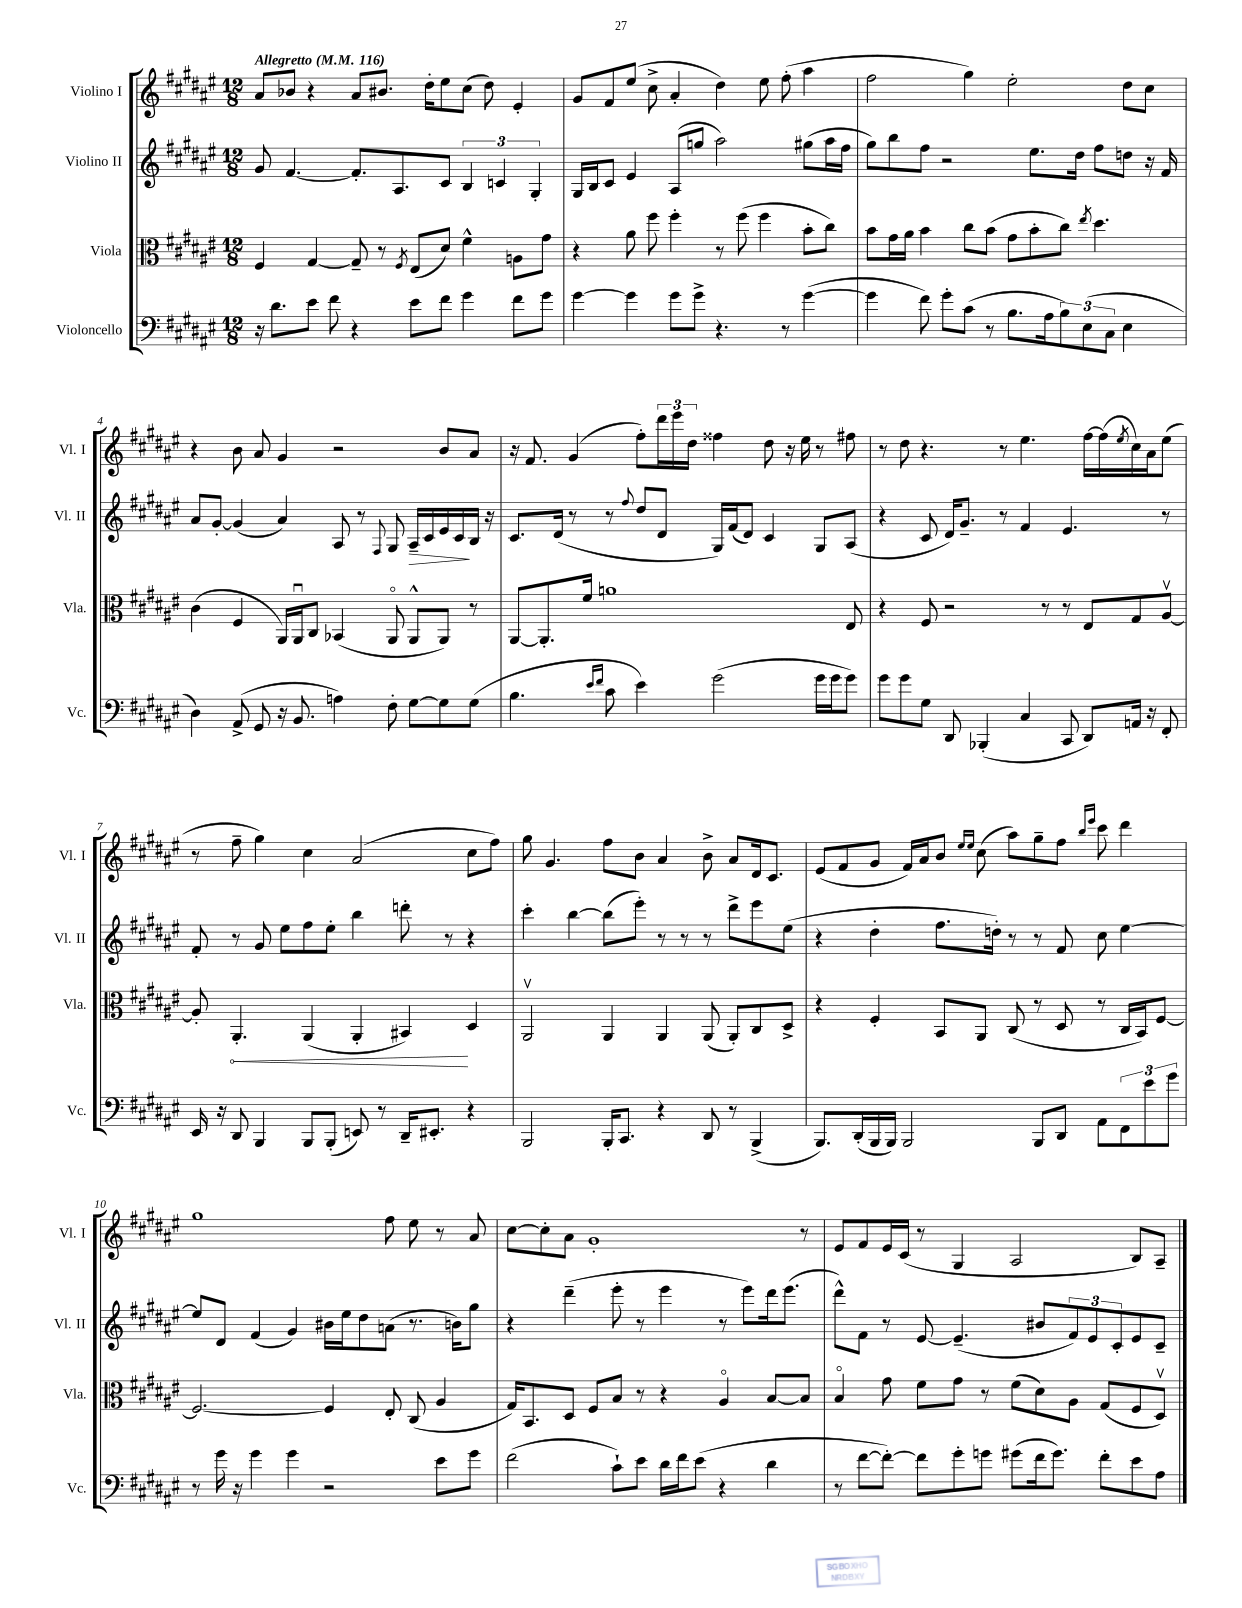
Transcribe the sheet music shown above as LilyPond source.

<<
\new StaffGroup <<
\new Staff = "s0" \with { instrumentName = "Violino I" shortInstrumentName = "Vl. I" } {
    \clef treble \key fis \major \numericTimeSignature \time 12/8 \tempo "Allegretto" 4 = 116
    ais'8 bes'8 r4 ais'8 bis'8. dis''16-. eis''8 cis''8( dis''8) eis'4-. |
    gis'8 fis'8 eis''8( cis''8-> ais'4-. dis''4) eis''8 fis''8-.( ais''4 |
    fis''2 gis''4) eis''2-. dis''8 cis''8 |
    r4 b'8 ais'8 gis'4 r2 b'8 ais'8 |
    r16 fis'8. gis'4( fis''8-.) \tuplet 3/2 { dis'''16 eis'''16 dis''16 } fisis''4 dis''8 r16 eis''16 r8 fis''8 |
    r8 dis''8 r4. r8 eis''4. fis''16~ fis''16( \acciaccatura { eis''8 } cis''16) ais'16 eis''8( |
    r8 fis''8-- gis''4) cis''4 ais'2( cis''8 fis''8) |
    gis''8 gis'4. fis''8 b'8 ais'4 b'8-> ais'8 dis'16 cis'8. |
    eis'8( fis'8 gis'8 fis'16) ais'16 b'8 \grace { eis''16 eis''16 } cis''8( ais''8) gis''8-- fis''8 \grace { b''16 eis'''16 } cis'''8 dis'''4 |
    gis''1 fis''8 eis''8 r8 ais'8 |
    cis''8~ cis''8-. ais'8 gis'1-. r8 |
    eis'8 fis'8 eis'16 cis'16( r8 gis4 ais2 b8) ais8-- \bar "|." |
}
\new Staff = "s1" \with { instrumentName = "Violino II" shortInstrumentName = "Vl. II" } {
    \clef treble \key fis \major \numericTimeSignature \time 12/8
    gis'8 fis'4.~ fis'8.-. ais8. cis'8 \tuplet 3/2 { b4 c'4 gis4-. } |
    gis16 b16 cis'8 eis'4 ais8( g''8 ais''2) gis''8( ais''16 fis''16 |
    gis''8) b''8 fis''8 r2 eis''8. dis''16 fis''8 d''8 r16 fis'16 |
    ais'8 gis'8~-. gis'4( ais'4) ais8 r8 \appoggiatura { fis8 } gis8 ais16--\> cis'16 eis'16 cis'16\! b16 r16 |
    cis'8. dis'16( r8 r8 \appoggiatura { fis''8 } dis''8 dis'8 gis16) fis'16( dis'8) cis'4 gis8 ais8( |
    r4 cis'8 dis'16) gis'8.-- r8 fis'4 eis'4. r8 |
    fis'8-. r8 gis'8 eis''8 fis''8 eis''8-. b''4 d'''8-. r8 r4 |
    cis'''4-. b''4~ b''8( eis'''8-.) r8 r8 r8 dis'''8-> eis'''8 eis''8( |
    r4 dis''4-. fis''8. d''16-.) r8 r8 fis'8 cis''8 eis''4~ |
    eis''8 dis'8 fis'4( gis'4) bis'16 eis''16 dis''8 a'8( r8. b'16) gis''8 |
    r4 dis'''4--( eis'''8-. r8 eis'''4 r8 eis'''8) dis'''16 eis'''8.( |
    dis'''8-^) fis'8 r8 eis'8~ eis'4.--( bis'8 \tuplet 3/2 { fis'8) eis'8 cis'8-. } eis'8 cis'8-- \bar "|." |
}
\new Staff = "s2" \with { instrumentName = "Viola" shortInstrumentName = "Vla." } {
    \clef alto \key fis \major \numericTimeSignature \time 12/8
    fis4 gis4~ gis8-- r8 \acciaccatura { fis8 } eis8( dis'8) fis'4-^ a8 gis'8 |
    r4 ais'8 fis''8 fis''4-. r8 fis''8( fis''4 b'8-. cis''8) |
    b'8 gis'16 ais'16 b'4 cis''8 b'8( gis'8 b'8-. cis''8) \acciaccatura { eis''8 } dis''4. |
    cis'4( fis4 ais,16) ais,16\downbow cis8 bes,4( ais,8\flageolet ais,8-^ ais,8) r8 |
    ais,8~ ais,8.-. fis'16 a'1 eis8 |
    r4 fis8 r2 r8 r8 eis8 gis8 ais8~\upbow |
    ais8-. \once \override Hairpin.circled-tip = ##t ais,4.-.\< ais,4( ais,4-. bis,4\!) dis4 |
    ais,2\upbow ais,4 ais,4 ais,8( ais,8-.) cis8 dis8-> |
    r4 fis4-. b,8 ais,8 cis8( r8 dis8 r8 cis16 b,16) fis8~ |
    fis2.~ fis4 eis8-. cis8( ais4 |
    gis16) b,8. dis8 fis8 b8 r8 r4 ais4\flageolet b8~ b8 |
    b4\flageolet gis'8 fis'8 gis'8 r8 fis'8( dis'8) ais8 gis8( fis8 dis8\upbow) \bar "|." |
}
\new Staff = "s3" \with { instrumentName = "Violoncello" shortInstrumentName = "Vc." } {
    \clef bass \key fis \major \numericTimeSignature \time 12/8
    r16 dis'8. eis'8 fis'8 r4 eis'8 fis'8 gis'4 fis'8 gis'8 |
    gis'4~ gis'4 gis'8 gis'8-> r4. r8 gis'4~( |
    gis'4 fis'8) gis'8-. cis'8( r8 b8. ais16 \tuplet 3/2 { b8) eis8( cis8 } eis4 |
    dis4) ais,8->( gis,8 r16 b,8. a4) fis8-. gis8~ gis8 gis8( |
    b4. \grace { eis'16 fis'16 } cis'8 eis'4) gis'2( gis'16 gis'16 gis'8) |
    gis'8 gis'8 gis8 dis,8 bes,,4-.( cis4 cis,8 dis,8) a,16 r16 fis,8-. |
    eis,16 r16 dis,8 b,,4 b,,8 b,,8-.( e,8) r8 dis,16-- eis,8.-. r4 |
    b,,2 b,,16-. cis,8. r4 dis,8 r8 b,,4->( |
    b,,8.) dis,16-.( b,,16 b,,16) b,,2 b,,8 dis,8 ais,8 \tuplet 3/2 { fis,8 eis'8 gis'8 } |
    r8 gis'16 r16 gis'4 gis'4 r2 eis'8 gis'8 |
    fis'2( cis'8-!) eis'8 dis'16 fis'16 eis'8( r4 dis'4 |
    r8 fis'8~ fis'8~-.) fis'8 gis'8-. g'8 gis'8( fis'16 gis'8.) fis'8-. eis'8 ais8 \bar "|." |
}
>>
>>
